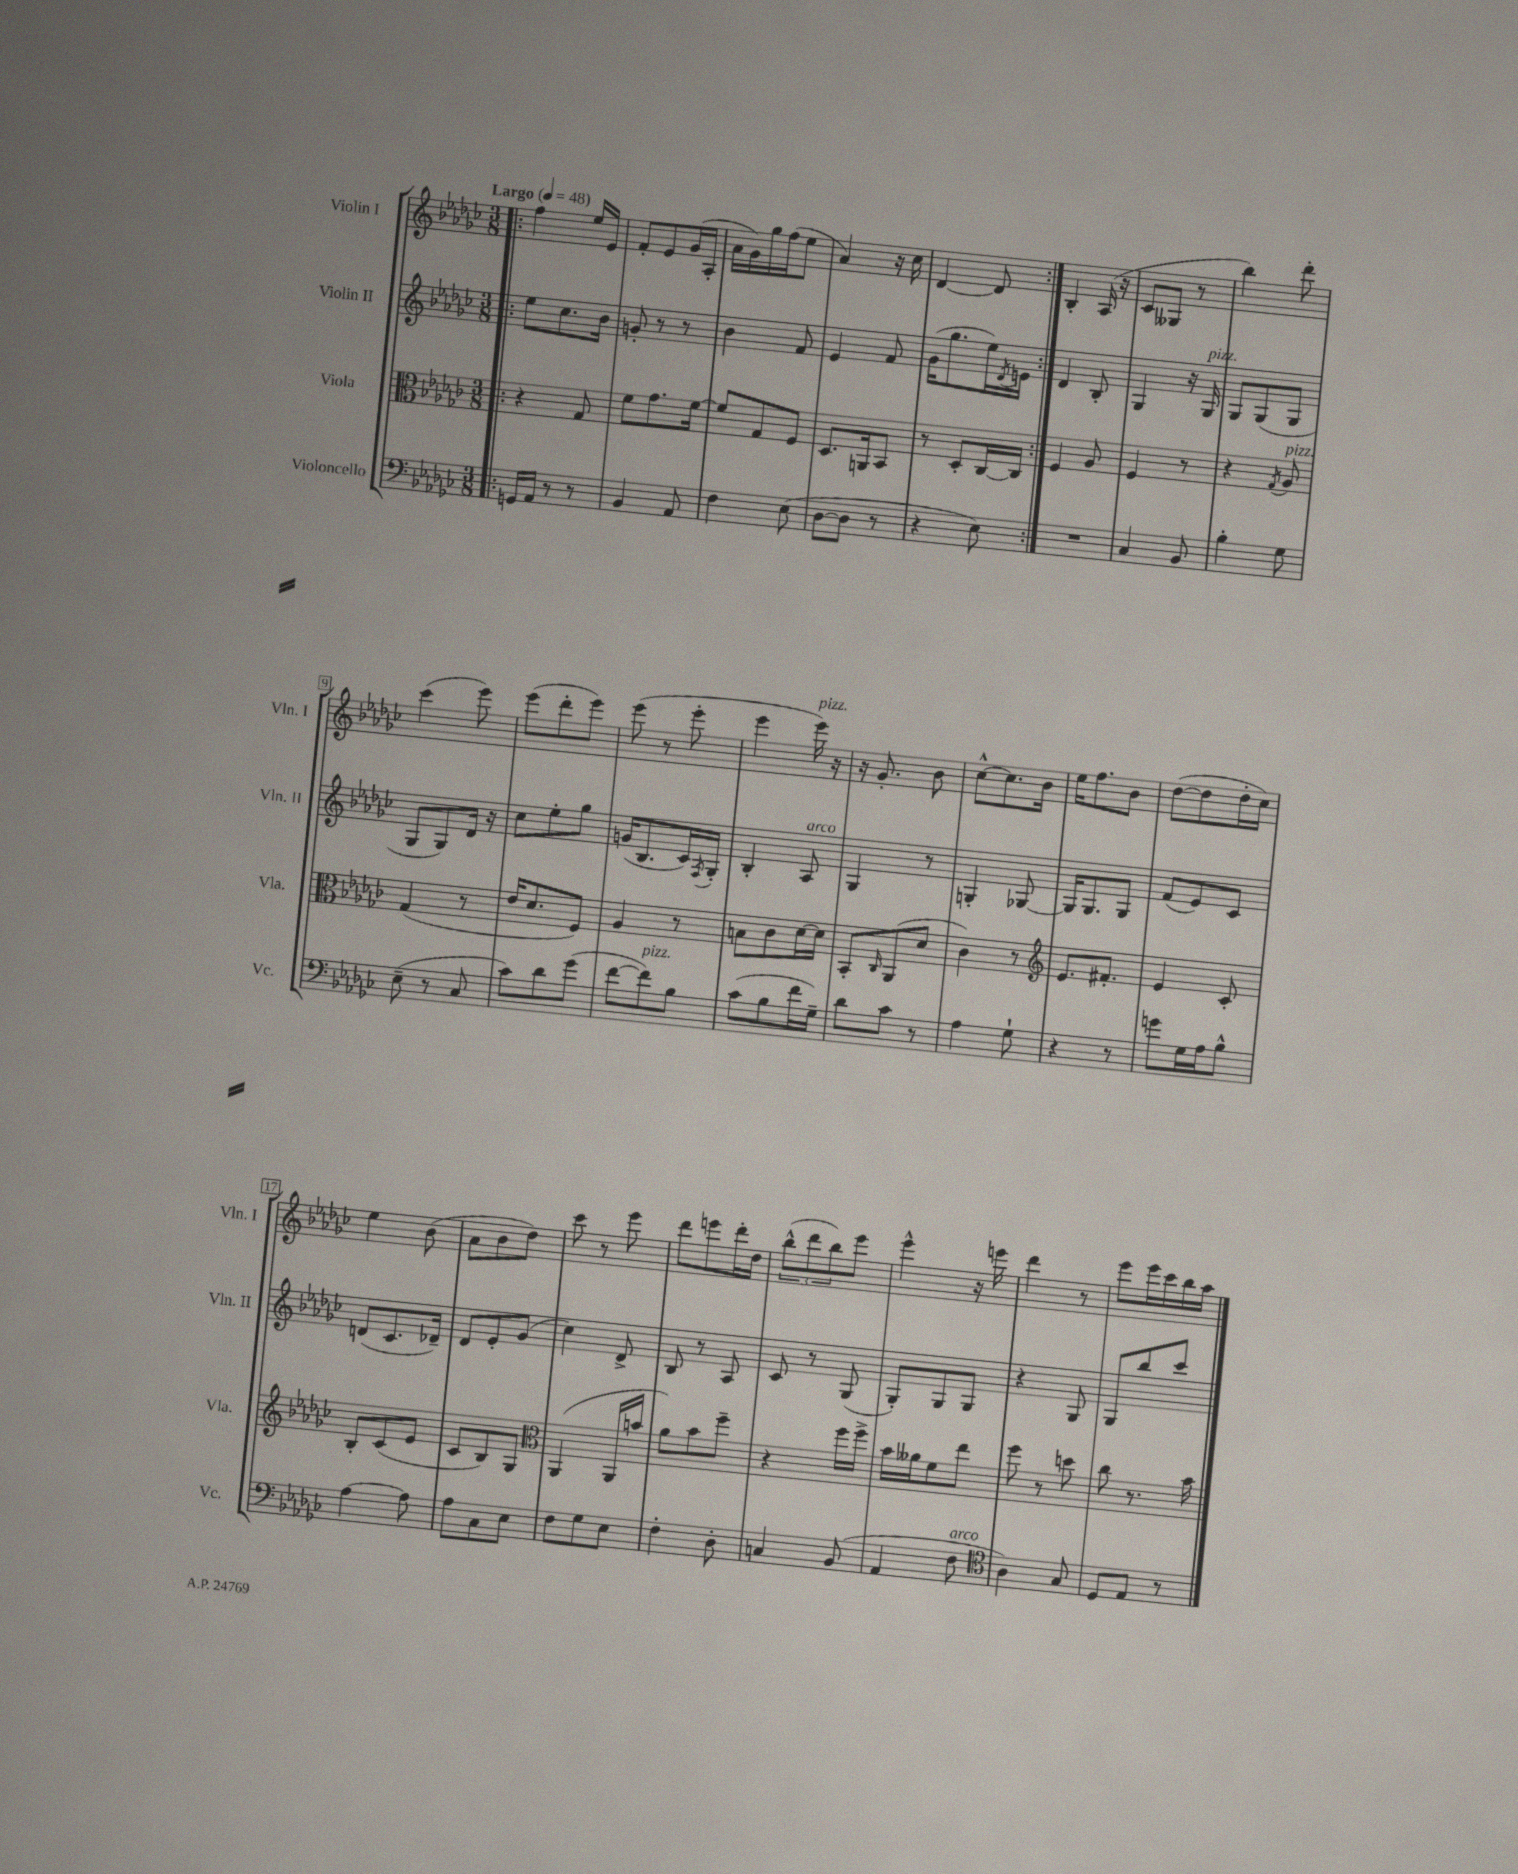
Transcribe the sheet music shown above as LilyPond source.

<<
\new StaffGroup <<
\new Staff = "s0" \with { instrumentName = "Violin I" shortInstrumentName = "Vln. I" } {
    \clef treble \key ges \major \numericTimeSignature \time 3/8 \tempo "Largo" 4 = 48
    \repeat volta 2 { \bar ".|:" f''4 ees''16 ees'16 |
    f'8-. ees'8 ges'16( aes16-. |
    aes'16 ges'16) ges''16 f''16( ees''8 |
    aes'4) r16 ces''16 |
    des'4~ des'8 | }
    bes4-. aes16( r16 |
    ces'8 geses8 r8 |
    bes''4) des'''8-. |
    ces'''4( ees'''8) |
    ees'''8( des'''8-. ees'''8) |
    ees'''8( r8 ees'''8-. |
    ees'''4 ees'''16^\markup { \italic "pizz." }) r16 |
    r16 ges'8.-. bes'8 |
    ces''8~-^ ces''8. bes'16 |
    ees''16 f''8. bes'8 |
    des''8~( des''8 des''16-. ces''16) |
    ees''4 bes'8( |
    aes'8 bes'8 des''8) |
    ces'''8 r8 ees'''8 |
    des'''8 e'''8 des'''16-. des''16 |
    \tuplet 3/2 { bes''8-^( des'''8 bes''8) } ees'''8 |
    ees'''4-^ r16 e'''16 |
    des'''4 r8 |
    ees'''8 ees'''16 ces'''16 bes''16 aes''16 \bar "|." |
}
\new Staff = "s1" \with { instrumentName = "Violin II" shortInstrumentName = "Vln. II" } {
    \clef treble \key ges \major \numericTimeSignature \time 3/8
    \repeat volta 2 { \bar ".|:" ees''8 ces''8. bes'16 |
    g'8-. r8 r8 |
    bes'4 f'8 |
    ees'4 f'8 |
    ges'16( ges''8. ees''16) \acciaccatura { des'8 } e'16 | }
    des'4 bes8-. |
    ges4 r16 ges16^\markup { \italic "pizz." } |
    ges8 ges8( ges8 |
    ges8 ges8) des'16 r16 |
    ces''8 ees''8-. ges''8 |
    g'16( bes8. ces'16) \acciaccatura { f8 } ges16-. |
    bes4-. aes8^\markup { \italic "arco" } |
    ges4 r8 |
    g4-. ges8~ |
    ges16 ges8. ges8 |
    f'8( ees'8) ces'8 |
    d'8( ces'8. des'16--) |
    des'8 ees'8-. ges'8( |
    ces''4) des'8-> |
    bes8 r8 aes8 |
    ces'8 r8 ges8( |
    ges8-.) ges8 ges8 |
    r4 ges8 |
    ges8 bes''8 ces'''8 \bar "|." |
}
\new Staff = "s2" \with { instrumentName = "Viola" shortInstrumentName = "Vla." } {
    \clef alto \key ges \major \numericTimeSignature \time 3/8
    \repeat volta 2 { \bar ".|:" r4 ges8 |
    f'8 ges'8. f'16~ |
    f'8 ges8 f8 |
    des8. a,16 bes,8 |
    r8 des8-. ces16~ ces16 | }
    f4 aes8 |
    f4 r8 |
    r4 \acciaccatura { ges8 } aes8^\markup { \italic "pizz." } |
    ges4( r8 |
    ees'16 des'8. f8) |
    aes4 r8 |
    b8 ces'8 des'16~ des'16 |
    bes,8-. \grace { ces16 } aes,8( des'8 |
    ces'4) r8 |
    \clef treble ees'8. fis'8.-. |
    ees'4 ces'8-. |
    bes8-. ces'8( ees'8 |
    ces'8 bes8) ges8 |
    \clef alto aes,4( aes,16 b'16 |
    aes'8) bes'8 f''8-- |
    r4 f''16 f''16-> |
    bes'16 aeses'16 f'8 ees''8 |
    f''8 r8 d''8 |
    ces''8 r8. bes'16 \bar "|." |
}
\new Staff = "s3" \with { instrumentName = "Violoncello" shortInstrumentName = "Vc." } {
    \clef bass \key ges \major \numericTimeSignature \time 3/8
    \repeat volta 2 { \bar ".|:" g,16 aes,16 r8 r8 |
    bes,4 aes,8 |
    f4 ees8( |
    des8~ des8 r8 |
    r4 ees8) | }
    R4. |
    ces4 bes,8 |
    bes4-. ges8 |
    ees8--( r8 ces8 |
    ces'8) des'8 ges'8( |
    f'8~ f'8^\markup { \italic "pizz." }) bes8 |
    ces'8( bes8 f'16 ges16--) |
    des'8 ces'8 r8 |
    aes4 ges8-! |
    r4 r8 |
    g'8 ges16 aes16 bes8-^ |
    aes4~ aes8 |
    aes8 ces8 ees8 |
    f8 ges8 ees8 |
    f4-. des8-. |
    c4 bes,8( |
    aes,4 f8^\markup { \italic "arco" } |
    \clef tenor aes4) ges8 |
    des8 ees8 r8 \bar "|." |
}
>>
>>
\layout { \context { \Score \override BarNumber.stencil = #(make-stencil-boxer 0.1 0.3 ly:text-interface::print) } }
